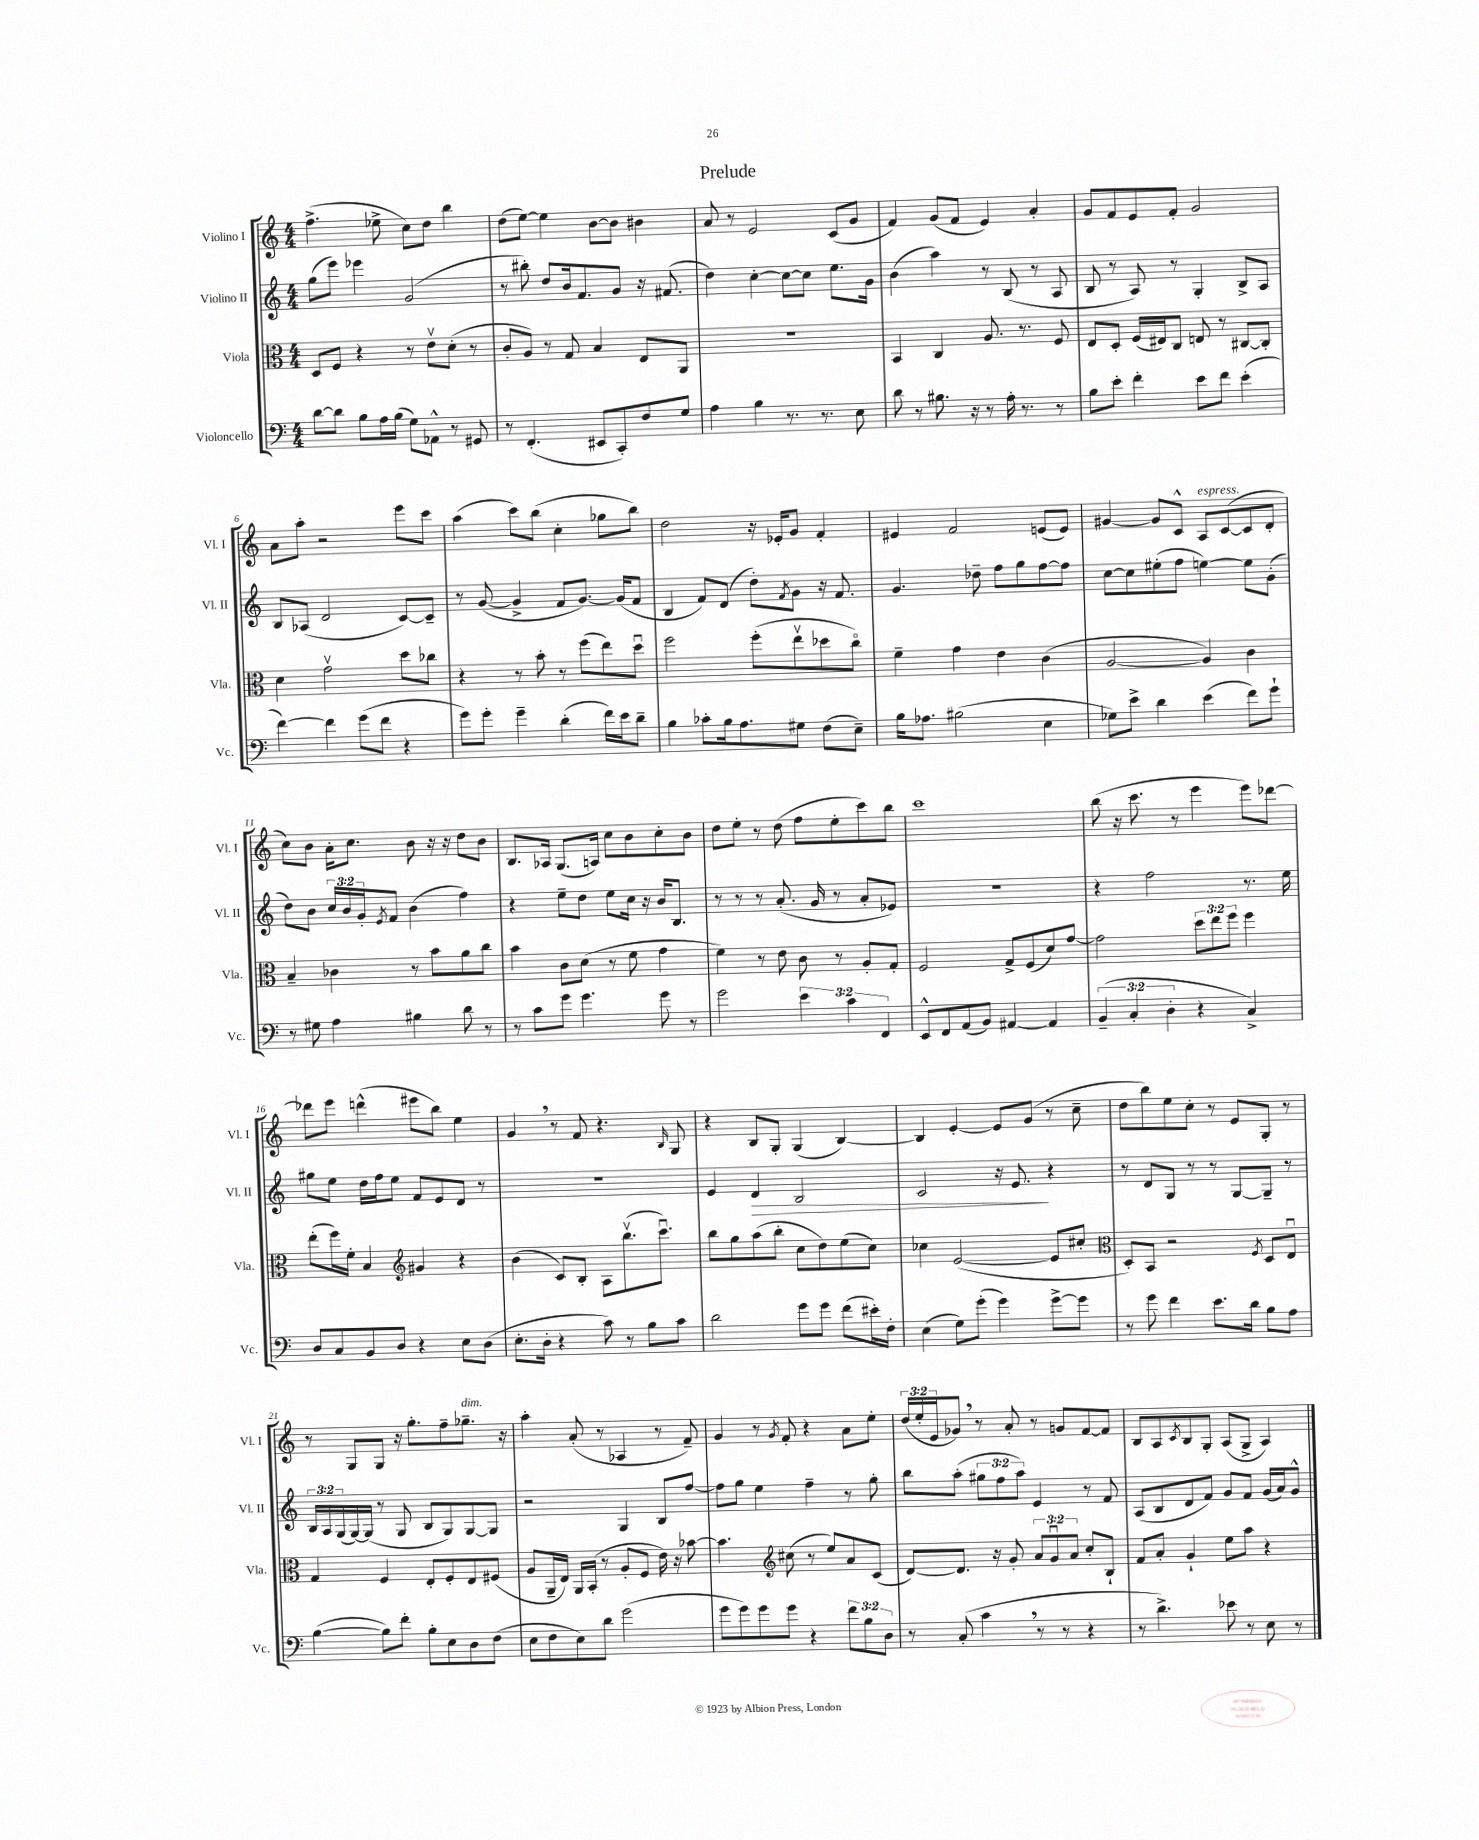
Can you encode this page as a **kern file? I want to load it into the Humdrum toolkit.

**kern	**kern	**kern	**kern
*staff4	*staff3	*staff2	*staff1
*clefF4	*clefC3	*clefG2	*clefG2
*k[]	*k[]	*k[]	*k[]
*M4/4	*M4/4	*M4/4	*M4/4
[8d	8D	(8gg	(4.ff^
8d]	8F	8eee)	.
8B	4r	4eee-	.
16A	.	.	8ee-^
(16B	.	.	.
8G)	8r	(2g	8cc)
8AA-^^	8ev	.	8dd
8r	(8d'	.	4bb
8GG#	8r	.	.
=	=	=	=
8r	8c'	8r	(8dd
(4.FF'	8A)	8bb#')	[8ee)
.	8r	8dd	4ee]
.	8G	16b	.
.	.	8.f	.
8EE#	4B	.	[8b
8CC')	.	8g	8b]
8F	8E	16r	4b#
.	.	(8.f#	.
8G	8AA	.	.
=	=	=	=
4A	1r	4dd)	8a
.	.	.	8r
4B	.	[4cc'	2e
8.r	.	8cc_	.
.	.	8cc]	.
8.r	.	.	.
.	.	8.ee	(8c
8E	.	.	8g
.	.	16g	.
=	=	=	=
8d	4BB	(4b	4f)
8r	.	.	.
8.B#	4C	4aa)	(8g
.	.	.	8f
16r	.	.	.
8r	8.A	8r	4e)
16A'	.	(8B	.
8.r	8.r	.	.
.	.	8r	4a'
8r	8F	8A	.
=	=	=	=
8B	8E	8B	8g
8e'	8D'	8r	8f
4f'	(16F	8A)	8e
.	16E#)	.	.
.	8C	8r	8f'
8e	8E	4G'	2g
8f	8r	.	.
(4e'	[8C#	8B^	.
.	8C#']	8A	.
=	=	=	=
[4f)	4d	8B	8a
.	.	(8A-	8aa'
4f]	2gv	2d	2r
(8g	.	.	.
8f	.	.	.
4r	8dd	[8c)	8eee
.	8cc-	8c~]	8ccc
=	=	=	=
8g)	4r	8r	(4aa
8g'	.	([8g	.
4g~	8r	4g^]	8ccc)
.	8b'	.	(8bb
(4d'	8r	8f	4cc'
.	(8ff	[8.g)	.
16f)	8ee)	.	8gg-
16e	.	(16g]	.
8d~	8ddu	8f	8bb)
=	=	=	=
4B	2ff	4B	2dd
8c-'	.	8f)	.
16B	.	(8d	.
8.A	.	.	.
.	(8ff'	8dd')	16r
.	.	.	16e-'
.	.	8qf	.
8G#	8eev	8g	8g
(8F	8dd-	16r	4f'
.	.	8.f	.
8E~)	8cco)	.	.
=	=	=	=
16B	4f~	4.g	4e#
8.A-	.	.	.
(2B#	4g	.	2f
.	.	8dd-~	.
.	4e	8ff	.
.	.	8gg	.
4E	(4c	[8ff	(8e
.	.	8ff]	8e)
=	=	=	=
8G-)	[2A	[8cc	[4g#
8e^	.	8cc]	.
4d	.	(8ee#'	8g#]
.	.	8ff	8c^^
(4e	4A])	[4ee)	8A
.	.	.	([8c
8f)	4c	8ee]	8c]
8g`	.	(8g'	8d'
=	=	=	=
8r	4B~	8dd)	8cc)
8G#	.	8b	8b
4A	4c-	24cc	16a'
.	.	24b	.
.	.	.	8.cc
.	.	24g'	.
.	.	8qe	.
.	.	8f	.
4B#	8r	(4b	8b
.	8b	.	16r
.	.	.	16r
8d	8a	4ff)	8dd
8r	8cc	.	8b
=	=	=	=
8r	4b	4r	8.B
8c	.	.	.
.	.	.	16A-
8g	8c	8ee~	(8.G
4.g	(8d	8dd	.
.	.	.	16A)
.	8r	8ee	8cc
.	8f	16cc	8b
.	.	16r	.
8g	4g	16b	8cc'
.	.	8.B	.
8r	.	.	8b
=	=	=	=
2g	4f)	8r	8dd
.	.	8r	8ee'
.	8r	8r	8r
.	8e	(8.a'	(8dd
6e	8c	.	8ff
.	.	16g	.
.	8r	8r	8ee'
6c	.	.	.
.	8A'	8a'	8ccc)
6FF	.	.	.
.	8G'	8e-)	8bb
=	=	=	=
8EE^^	2F	1r	1ccc
8FF	.	.	.
(8AA	.	.	.
8BB)	.	.	.
[4AA#	8G^	.	.
.	(8F	.	.
4AA#]	8d)	.	.
.	[8g	.	.
=	=	=	=
(6BB~	2g]	4r	(8bb
.	.	.	16r
6C'	.	.	.
.	.	.	8.ccc
.	.	2ff	.
6D'	.	.	.
.	.	.	8r
4r	12dd	.	4eee
.	12ee	.	.
.	12ff	.	.
4C^)	4ff	8.r	8eee)
.	.	.	[8ddd-
.	.	16ee	.
=	=	=	=
8D	(8ee'	8gg#	8ddd-]
8C	16ff)	8ee	8eee
.	16f'	.	.
8BB	4B	16dd	(4ddd^^
.	.	16ff	.
8D	.	8ee	.
*	*clefG2	*	*
4r	4g#	8f	8eee#
.	.	8e	8bb)
8E	4r	8d	4ee
(8D	.	8r	.
=	=	=	=
8.E'	(4b	1r	4g
16D'	.	.	.
4r	8c)	.	8r
.	8B'	.	8f
8c)	8A	.	4.r
8r	(8.bbv	.	.
8B	.	.	.
.	8.cccu)	.	.
.	.	.	16qqB
8c	.	.	8G
=	=	=	=
2d	8bb	4e	4r
.	8gg	.	.
.	(8aa	4d	8B
.	8bb'	.	8G'
8g	8cc	2B	(4G
8g	8dd)	.	.
(8f	(8ee	.	[4B)
16e#')	8cc)	.	.
16F'	.	.	.
=	=	=	=
(4E	4cc-	2c	4B]
8G)	([2e	.	[4e'
(8g'	.	.	.
4g)	.	16r	8e]
.	.	8.e	.
.	.	.	(8g
[8g^	8e]	4r	8r
8g]	8cc#'	.	8cc~
=	=	=	=
*	*clefC3	*	*
8r	8D')	8r	8dd
8g	8BB	8d	8bb)
4f	2r	8G	8ee
.	.	8r	8cc'
8.e	.	8r	8r
.	.	[8G	8e
16d	.	.	.
.	8qF	.	.
8B	8D	8G~]	8G'
8A	8Eu	8r	8r
=	=	=	=
([4B	4G	24B	8r
.	.	24A	.
.	.	(24G	.
.	.	[16G)	8G
.	.	(16G]	.
8B])	4F	8r	8G
8f'	.	8G	16r
.	.	.	8.gg'
8B'	8E'	8B	.
8E	8F'	8G)	8ff~
8D	8E	[8G	8.gg-~
(8F	(8F#	8G]	.
.	.	.	16r
=	=	=	=
8E	8A	2r	4aa'
8F	16AA~	.	.
.	16E)	.	.
8E)	16AA	.	(8a'
.	(16BB'	.	.
8d	8r	.	8r
(2g	8A'	4G	4A-
.	8F	.	.
.	16e)	8B	8r
.	16r	.	.
.	[8b-	[8ff	8f~)
=	=	=	=
8g	4.b-]	8ff]	4g
8g)	.	8gg	.
8g	.	4ee	8r
*	*clefG2	*	*
.	.	.	8qg
8g	(8cc#	.	8f'
4r	8r	4ff~	4r
.	8ee)	.	.
12f	8a	8r	8a
12B	.	.	.
.	(8c	8gg'	8ee'
12D	.	.	.
=	=	=	=
8r	[8d)	8bb	(24dd
.	.	.	24ee'
.	.	.	24e
(8C'	8.d]	(8aa'	8g-)
4c	.	12gg#	8r
.	16r	.	.
.	.	12ff	.
.	8g'	.	8a'
.	.	12aa)	.
8r	12a	4e	8r
.	12gu	.	.
8r	.	.	8g
.	12a	.	.
4r	8cc'	8r	[8f
.	8B`	8f	8f]
=	=	=	=
8r	8f	(8A	8B
4.d^)	8a'	8B	8A
.	.	.	8qc
.	4g`	8d	8B
.	.	8f)	8G'
8e-	8ee	8g	(8A
8r	8aa	8f	8G^
8E	4r	(16g	4A)
.	.	16a)	.
8r	.	8g^^	.
==	==	==	==
*-	*-	*-	*-
